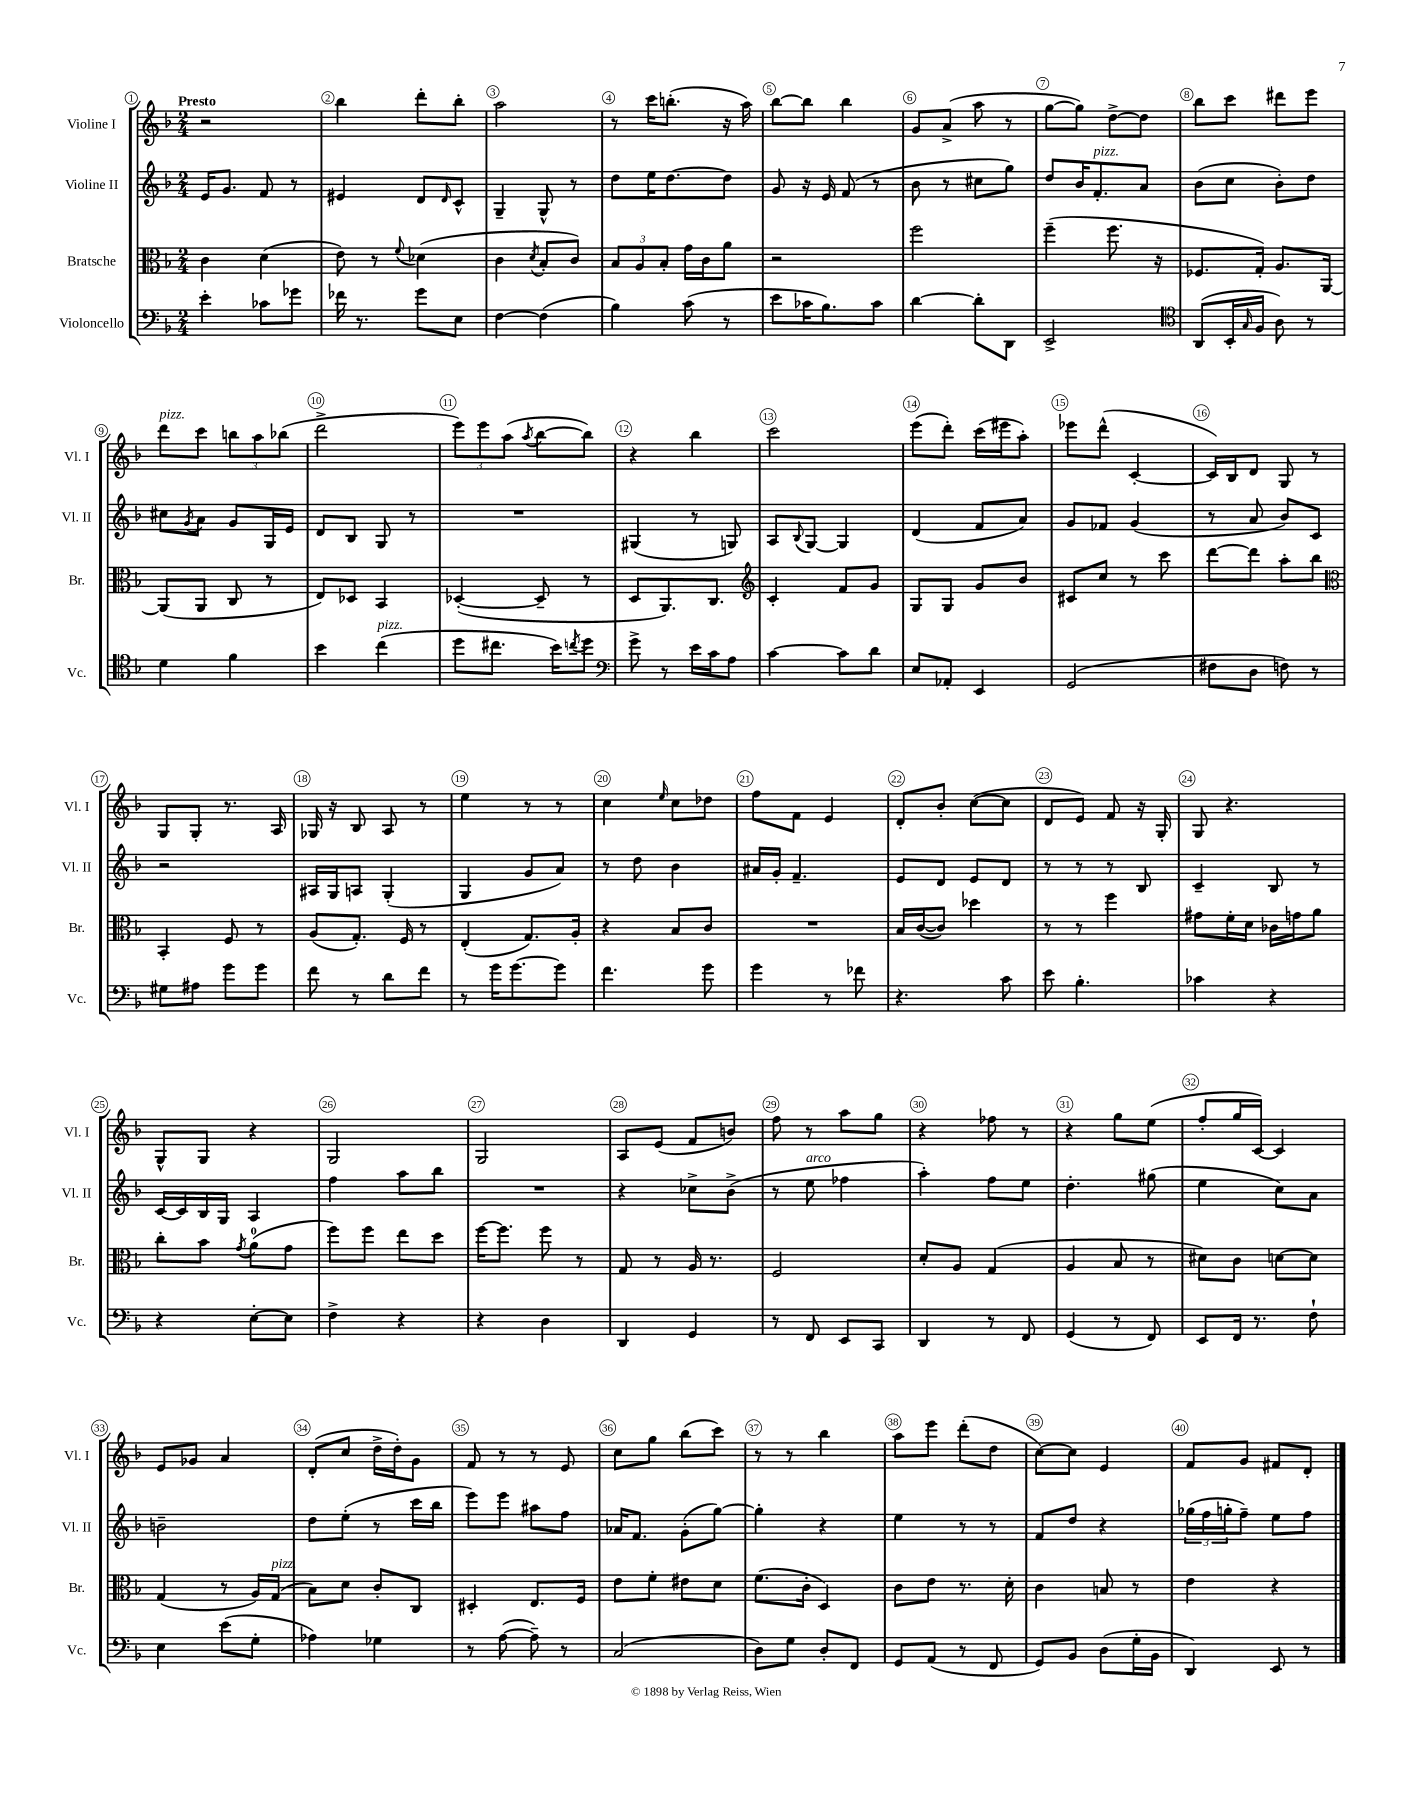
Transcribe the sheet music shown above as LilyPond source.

<<
\new StaffGroup <<
\new Staff = "s0" \with { instrumentName = "Violine I" shortInstrumentName = "Vl. I" } {
    \clef treble \key f \major \numericTimeSignature \time 2/4 \tempo "Presto"
    r2 |
    bes''4 d'''8-. bes''8-. |
    a''2 |
    r8 c'''16 b''8.-.( r16 a''16) |
    bes''8~ bes''8 bes''4 |
    g'8 a'8->( a''8 r8 |
    g''8~ g''8) d''8~-> d''8 |
    bes''8 c'''8 dis'''8 e'''8 |
    d'''8^\markup { \italic "pizz." } c'''8 \tuplet 3/2 { b''8 a''8 bes''8( } |
    d'''2-> |
    \tuplet 3/2 { e'''8) e'''8 a''8( } \acciaccatura { a''8 } bes''8~ bes''8) |
    r4 bes''4 |
    c'''2 |
    e'''8( d'''8-.) c'''16( eis'''16 a''8-.) |
    ees'''8 d'''8-^( c'4~-. |
    c'16) bes16 d'8 g8 r8 |
    g8 g8-. r8. a16 |
    ges16 r16 bes8 a8 r8 |
    e''4 r8 r8 |
    c''4 \grace { e''16 } c''8 des''8 |
    f''8 f'8 e'4 |
    d'8-. bes'8-. c''8~( c''8 |
    d'8 e'8) f'8 r16 g16-. |
    g8 r4. |
    g8-^ g8 r4 |
    g2 |
    g2 |
    a8 e'8( f'8 b'8) |
    f''8 r8 a''8 g''8 |
    r4 fes''8 r8 |
    r4 g''8 e''8( |
    f''8-. g''16 c'16~) c'4 |
    e'8 ges'8 a'4 |
    d'8-.( c''8 d''16-> d''16-.) g'8 |
    f'8 r8 r8 e'8 |
    c''8 g''8 bes''8( c'''8) |
    r8 r8 bes''4 |
    a''8 e'''8 d'''8-.( d''8 |
    c''8~) c''8 e'4 |
    f'8 g'8 fis'8 d'8-. \bar "|." |
}
\new Staff = "s1" \with { instrumentName = "Violine II" shortInstrumentName = "Vl. II" } {
    \clef treble \key f \major \numericTimeSignature \time 2/4
    e'16 g'8. f'8 r8 |
    eis'4 d'8 \grace { d'16 } c'8-^ |
    g4-- g8-^ r8 |
    d''8 e''16 d''8.~ d''8 |
    g'8 r16 e'16 f'8( r8 |
    bes'8 r8 cis''8 g''8) |
    d''8 bes'16 f'8.-.^\markup { \italic "pizz." } a'8 |
    bes'8( c''8 bes'8-.) d''8 |
    cis''8 \acciaccatura { g'8 } a'8 g'8 g16 e'16 |
    d'8 bes8 g8 r8 |
    R2 |
    gis4( r8 g8) |
    a8 \appoggiatura { bes8 } g8~ g4 |
    d'4( f'8 a'8) |
    g'8 fes'8 g'4( |
    r8 a'8 bes'8) c'8 |
    r2 |
    ais16 g16 a8 g4-.( |
    g4 g'8 a'8) |
    r8 d''8 bes'4 |
    ais'16 g'16-. f'4.-- |
    e'8 d'8 e'8 d'8 |
    r8 r8 r8 bes8 |
    c'4-- bes8 r8 |
    c'16~ c'16 bes16 g16 a4 |
    f''4 a''8 bes''8 |
    R2 |
    r4 ces''8-> bes'8->( |
    r8 e''8^\markup { \italic "arco" } fes''4 |
    a''4-.) f''8 e''8 |
    d''4.-. gis''8( |
    e''4 c''8) a'8 |
    b'2-- |
    d''8 e''8-.( r8 c'''16 bes''16 |
    e'''8) e'''8 ais''8 f''8 |
    aes'16 f'8. g'8-.( g''8~) |
    g''4-. r4 |
    e''4 r8 r8 |
    f'8 d''8 r4 |
    \tuplet 3/2 { ges''16( f''16 g''16-. } f''8--) e''8 f''8 \bar "|." |
}
\new Staff = "s2" \with { instrumentName = "Bratsche" shortInstrumentName = "Br." } {
    \clef alto \key f \major \numericTimeSignature \time 2/4
    c'4 d'4( |
    e'8) r8 \appoggiatura { f'8 } des'4( |
    c'4 \acciaccatura { d'8 } bes8-. c'8) |
    \tuplet 3/2 { bes8 a8 bes8-. } g'16 c'16 a'8 |
    r2 |
    f''2 |
    f''4--( f''8. r16 |
    fes8. g16-.) a8. a,16~ |
    a,8( a,8 c8 r8 |
    e8) des8 bes,4 |
    des4~-.( des8-- r8 |
    d8 a,8.) c8. |
    \clef treble c'4-. f'8 g'8 |
    g8 g8 g'8 bes'8 |
    cis'8 c''8 r8 c'''8 |
    d'''8~ d'''8 a''8-. bes''8 |
    \clef alto bes,4-. f8 r8 |
    a8( g8.-.) f16 r8 |
    e4-.( g8.) a16-. |
    r4 bes8 c'8 |
    R2 |
    bes16 c'16~( c'8) des''4 |
    r8 r8 f''4 |
    gis'8 f'16-. d'16 ces'16 g'16 a'8 |
    c''8-. bes'8 \acciaccatura { g'8 } a'8-0( g'8 |
    f''8) f''8 e''8 d''8 |
    f''16~ f''8. f''8 r8 |
    g8 r8 a16 r8. |
    f2 |
    d'8-. a8 g4( |
    a4 bes8 r8 |
    dis'8) c'8 d'8~ d'8 |
    g4( r8 a16) g16^\markup { \italic "pizz." }( |
    bes8) d'8 c'8-. c8 |
    dis4-. e8. f16 |
    e'8 f'8-. eis'8 d'8 |
    f'8.( c'16-. d4) |
    c'8 e'8 r8. d'16-. |
    c'4 b8 r8 |
    e'4 r4 \bar "|." |
}
\new Staff = "s3" \with { instrumentName = "Violoncello" shortInstrumentName = "Vc." } {
    \clef bass \key f \major \numericTimeSignature \time 2/4
    e'4-. ces'8 ges'8 |
    fes'16 r8. g'8 e8 |
    f4~ f4( |
    bes4) c'8( r8 |
    e'8 ces'16 bes8.) ces'8 |
    d'4~ d'8-. d,8 |
    e,2-> |
    \clef tenor a,8( bes,16-. \grace { g16 } f16 a8) r8 |
    d'4 f'4 |
    bes'4 c''4^\markup { \italic "pizz." }( |
    d''8 cis''8. bes'16) \acciaccatura { c''8 } d''8 |
    \clef bass g'8-> r8 e'16 c'16 a8 |
    c'4~ c'8 d'8 |
    e8 aes,8-. e,4 |
    g,2( |
    fis8 d8 f8) r8 |
    gis8 ais8 g'8 g'8 |
    f'8 r8 d'8 f'8 |
    r8 g'16 g'8.~ g'8 |
    f'4. g'8 |
    g'4 r8 fes'8 |
    r4. c'8 |
    e'8 bes4.-. |
    ces'4 r4 |
    r4 e8~-. e8 |
    f4-> r4 |
    r4 d4 |
    d,4 g,4 |
    r8 f,8 e,8 c,8 |
    d,4 r8 f,8 |
    g,4( r8 f,8) |
    e,8 f,16 r8. f8-! |
    e4 e'8( g8-. |
    aes4) ges4 |
    r8 a8~( a8--) r8 |
    c2( |
    d8) g8 d8-. f,8 |
    g,8 a,8( r8 f,8 |
    g,8) bes,8 d8( g16-. bes,16 |
    d,4) e,8 r8 \bar "|." |
}
>>
>>
\layout { \context { \Score \override BarNumber.break-visibility = ##(#f #t #t) barNumberVisibility = #all-bar-numbers-visible \override BarNumber.stencil = #(make-stencil-circler 0.1 0.3 ly:text-interface::print) } }
